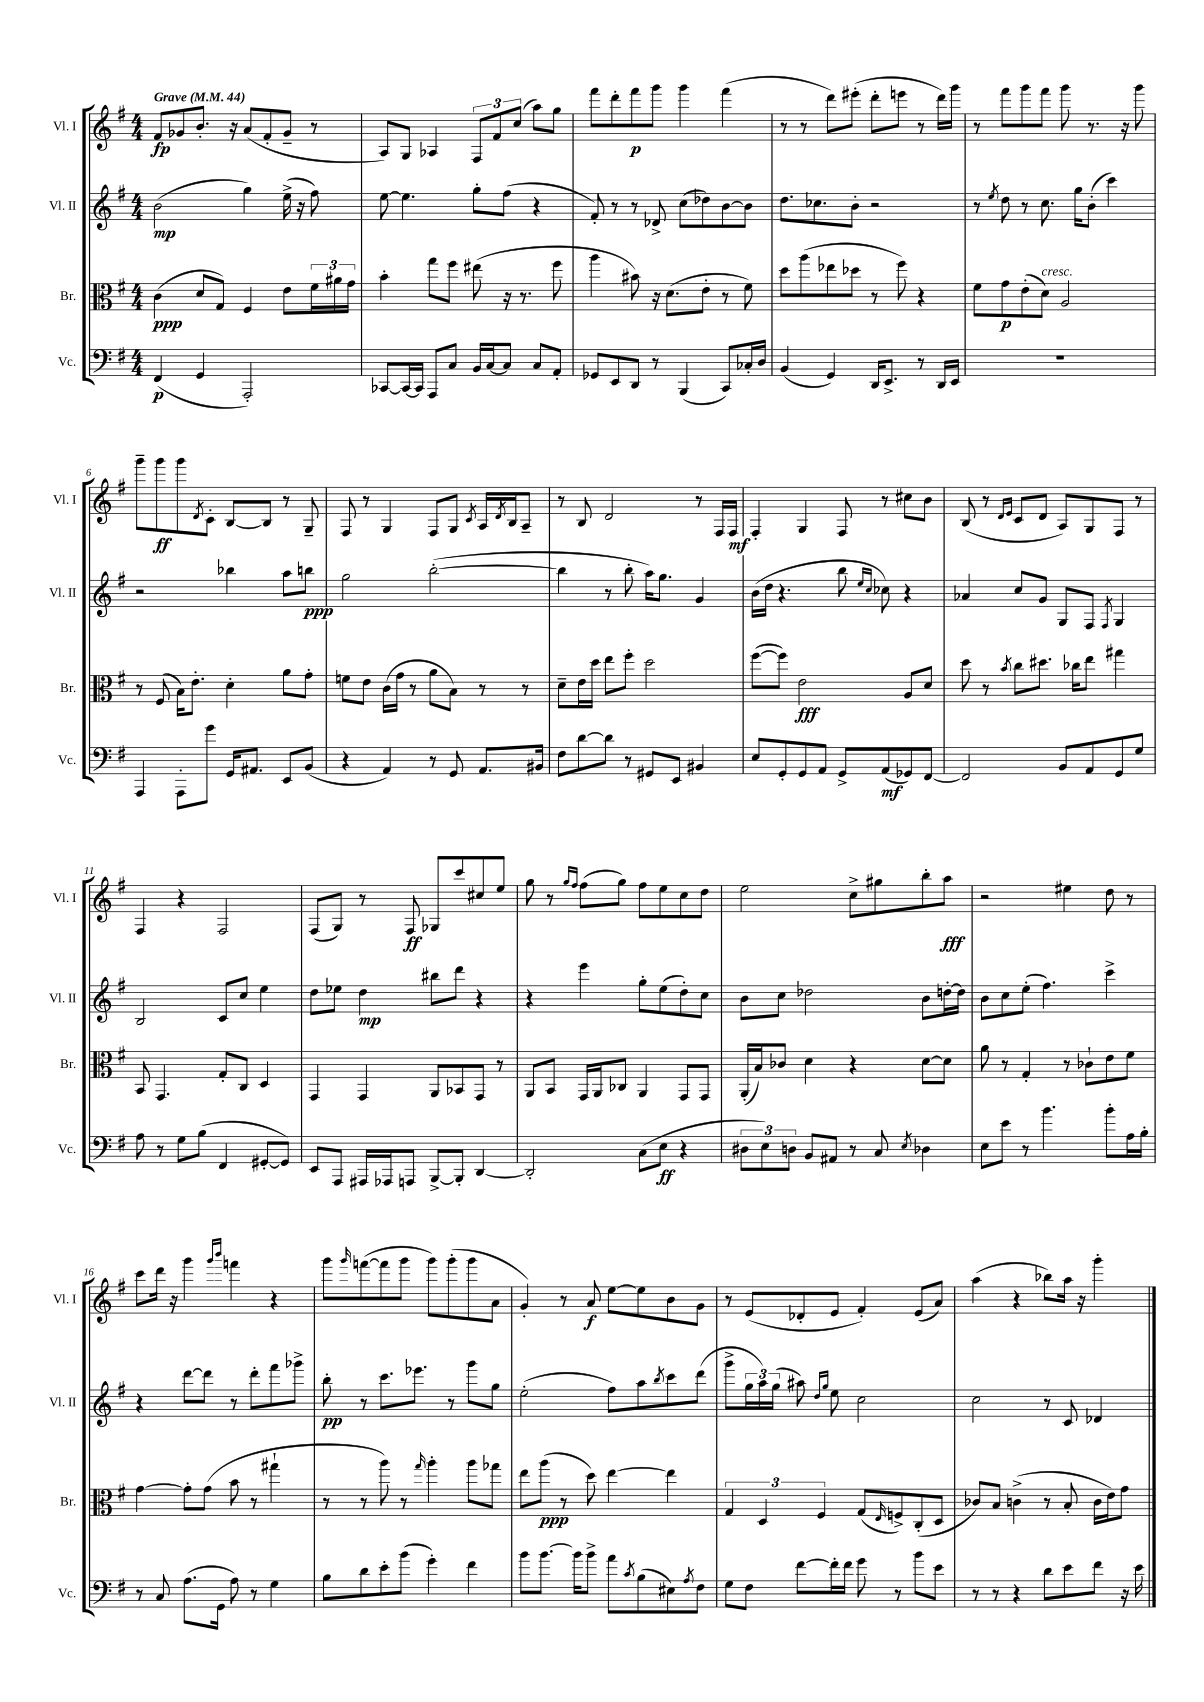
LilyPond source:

<<
\new StaffGroup <<
\new Staff = "s0" \with { instrumentName = "Vl. I" shortInstrumentName = "Vl. I" } {
    \clef treble \key g \major \numericTimeSignature \time 4/4 \tempo "Grave" 4 = 44
    fis'8\fp ges'8 b'8.-. r16 a'8( fis'8-. ges'8-- r8 |
    a8) g8 aes4 \tuplet 3/2 { fis8 fis'8 c''8( } a''8) g''8 |
    fis'''8 d'''8-. fis'''8\p g'''8 g'''4 fis'''4( |
    r8 r8 d'''8) eis'''8-.( d'''8-. e'''8 r8 d'''16) g'''16 |
    r8 fis'''8 g'''8 fis'''8 g'''8 r8. r16 g'''8 |
    g'''8-- g'''8\ff g'''8 \acciaccatura { d'8 } c'8-. b8~ b8 r8 g8-- |
    fis8 r8 g4 fis8 g8 \acciaccatura { c'8 } a16 \acciaccatura { d'8 } b16 a8-- |
    r8 b8 d'2 r8 fis16 fis16\mf |
    fis4-. g4 fis8 r8 cis''8 b'8 |
    b8( r8 \grace { d'16 e'16 } c'8 d'8 a8) g8 fis8 r8 |
    fis4 r4 fis2 |
    fis8( g8) r8 fis8\ff ges8 c'''8 cis''8 e''8 |
    g''8 r8 \grace { g''16 fis''16 } fis''8( g''8) fis''8 e''8 c''8 d''8 |
    e''2 c''8-> gis''8 b''8-. a''8\fff |
    r2 eis''4 d''8 r8 |
    c'''8 d'''16 r16 g'''4 \grace { g'''16 b'''16 } f'''4 r4 |
    g'''8 \grace { g'''16 } f'''8~( f'''8 g'''8 g'''8) g'''8-.( g'''8 a'8 |
    g'4-.) r8 a'8\f e''8~ e''8 b'8 g'8 |
    r8 e'8( des'8-. e'8 fis'4-.) e'8( a'8) |
    a''4( r4 bes''8) a''16 r16 g'''4-. \bar "|." |
}
\new Staff = "s1" \with { instrumentName = "Vl. II" shortInstrumentName = "Vl. II" } {
    \clef treble \key g \major \numericTimeSignature \time 4/4
    b'2\mp( g''4) e''16->( r16 fis''8) |
    e''8~ e''4. g''8-. fis''8( r4 |
    fis'8-.) r8 r8 des'8-> c''8( des''8) b'8~ b'8 |
    d''8. ces''8. b'8-. r2 |
    r8 \acciaccatura { e''8 } d''8 r8 c''8. g''16 b'8-.( c'''4) |
    r2 bes''4 a''8 b''8\ppp |
    g''2 b''2~-.( |
    b''4 r8 b''8-. a''16) g''8. g'4 |
    b'16( d''16 r4. b''8 \grace { e''16 c''16 } ces''8) r4 |
    aes'4 c''8 g'8 g8 fis8 \acciaccatura { fis8 } g4 |
    b2 c'8 c''8 e''4 |
    d''8 ees''8 d''4\mp bis''8 d'''8 r4 |
    r4 e'''4 g''8-. e''8( d''8-.) c''8 |
    b'8 c''8 des''2 b'8 d''16~-. d''16 |
    b'8 c''8 e''8-.( fis''4.) c'''4-> |
    r4 d'''8~ d'''8 r8 d'''8-. fis'''8 ges'''8-> |
    b''8-.\pp r8 c'''8. ees'''8. r8 g'''8 g''8 |
    e''2-.( fis''8) a''8 \acciaccatura { b''8 } c'''8 d'''8( |
    g'''8-> \tuplet 3/2 { g''16 a''16) g''16( } ais''8) \grace { d''16 g''16 } e''8 c''2 |
    c''2 r8 c'8 des'4 \bar "|." |
}
\new Staff = "s2" \with { instrumentName = "Br." shortInstrumentName = "Br." } {
    \clef alto \key g \major \numericTimeSignature \time 4/4
    c'4\ppp( d'8 g8) fis4 e'8 \tuplet 3/2 { fis'16 ais'16 g'16 } |
    b'4-. g''8 fis''8 eis''8( r16 r8. fis''8 |
    a''4 bis'8) r16 d'8.( e'8-. r8 fis'8) |
    d''8 a''8( ees''8 des''8 r8 fis''8) r4 |
    fis'8 g'8\p e'8-.( d'8^\markup { \italic "cresc." }) a2 |
    r8 fis8( b16) e'8.-. d'4-. a'8 g'8-. |
    f'8 e'8 c'16( g'16 r8 a'8 b8) r8 r8 |
    d'8-- e'16 d''16 e''8 fis''8-. d''2 |
    fis''8~( fis''8) e'2\fff a8 d'8 |
    d''8 r8 \acciaccatura { b'8 } c''8 dis''8. ces''16 e''8 gis''4 |
    b,8 g,4. g8-. c8 d4 |
    g,4 g,4 a,8 bes,8 g,8 r8 |
    a,8 b,8 g,16 a,16 ces8 a,4 g,8 g,8 |
    a,16-.( b16) ces'8 d'4 r4 d'8~ d'8 |
    a'8 r8 g4-. r8 ces'8-! e'8 fis'8 |
    g'4~ g'8-. g'8( b'8 r8 gis''4-! |
    r8 r8 a''8) r8 \grace { g''16 } a''4-. a''8 ges''8 |
    e''8 a''8\ppp( r8 d''8) e''4~ e''4 |
    \tuplet 3/2 { g4 d4 fis4 } g8( \grace { e16 } f8->) c8-.( d8 |
    ces'8) b8 c'4->( r8 b8-. c'16 e'16) g'8 \bar "|." |
}
\new Staff = "s3" \with { instrumentName = "Vc." shortInstrumentName = "Vc." } {
    \clef bass \key g \major \numericTimeSignature \time 4/4
    fis,4\p( g,4 a,,2-.) |
    ces,8~ ces,16~ ces,16 a,,8 c8 b,16 c16~ c8 c8 a,8-. |
    ges,8 e,8 d,8 r8 b,,4( c,8) ces16-. d16 |
    b,4( g,4) d,16 e,8.-> r8 d,16 e,16 |
    R1 |
    a,,4 a,,8-. g'8 g,16 ais,8. e,8 b,8( |
    r4 a,4) r8 g,8 a,8. bis,16 |
    fis8 d'8~ d'8 r8 gis,8 e,8 bis,4 |
    e8 g,8-. g,8 a,8 g,8-> a,8\mf( ges,8) fis,8~ |
    fis,2 b,8 a,8 g,8 g8 |
    a8 r8 g8 b8( fis,4 gis,8~-. gis,8) |
    e,8 a,,8 ais,,16 aes,,16 a,,8 b,,8~-> b,,8-. d,4~ |
    d,2-. c8( e8\ff r4 |
    \tuplet 3/2 { dis8 e8) d8 } b,8 ais,8 r8 c8 \acciaccatura { e8 } des4 |
    e8 e'8 r8 b'4. b'8-. a16 b16-. |
    r8 c8 a8.( g,16 a8) r8 g4 |
    b8 d'8 e'8-. b'8( g'4-.) fis'4 |
    b'8 b'8.~ b'16 b'8-> a'8 \acciaccatura { c'8 } b8( eis8) \acciaccatura { a8 } fis8 |
    g8 fis8 fis'8~ fis'16-. fis'16 g'8 r8 b'8 e'8 |
    r8 r8 r4 d'8 e'8 fis'8 r16 e'16 \bar "|." |
}
>>
>>
